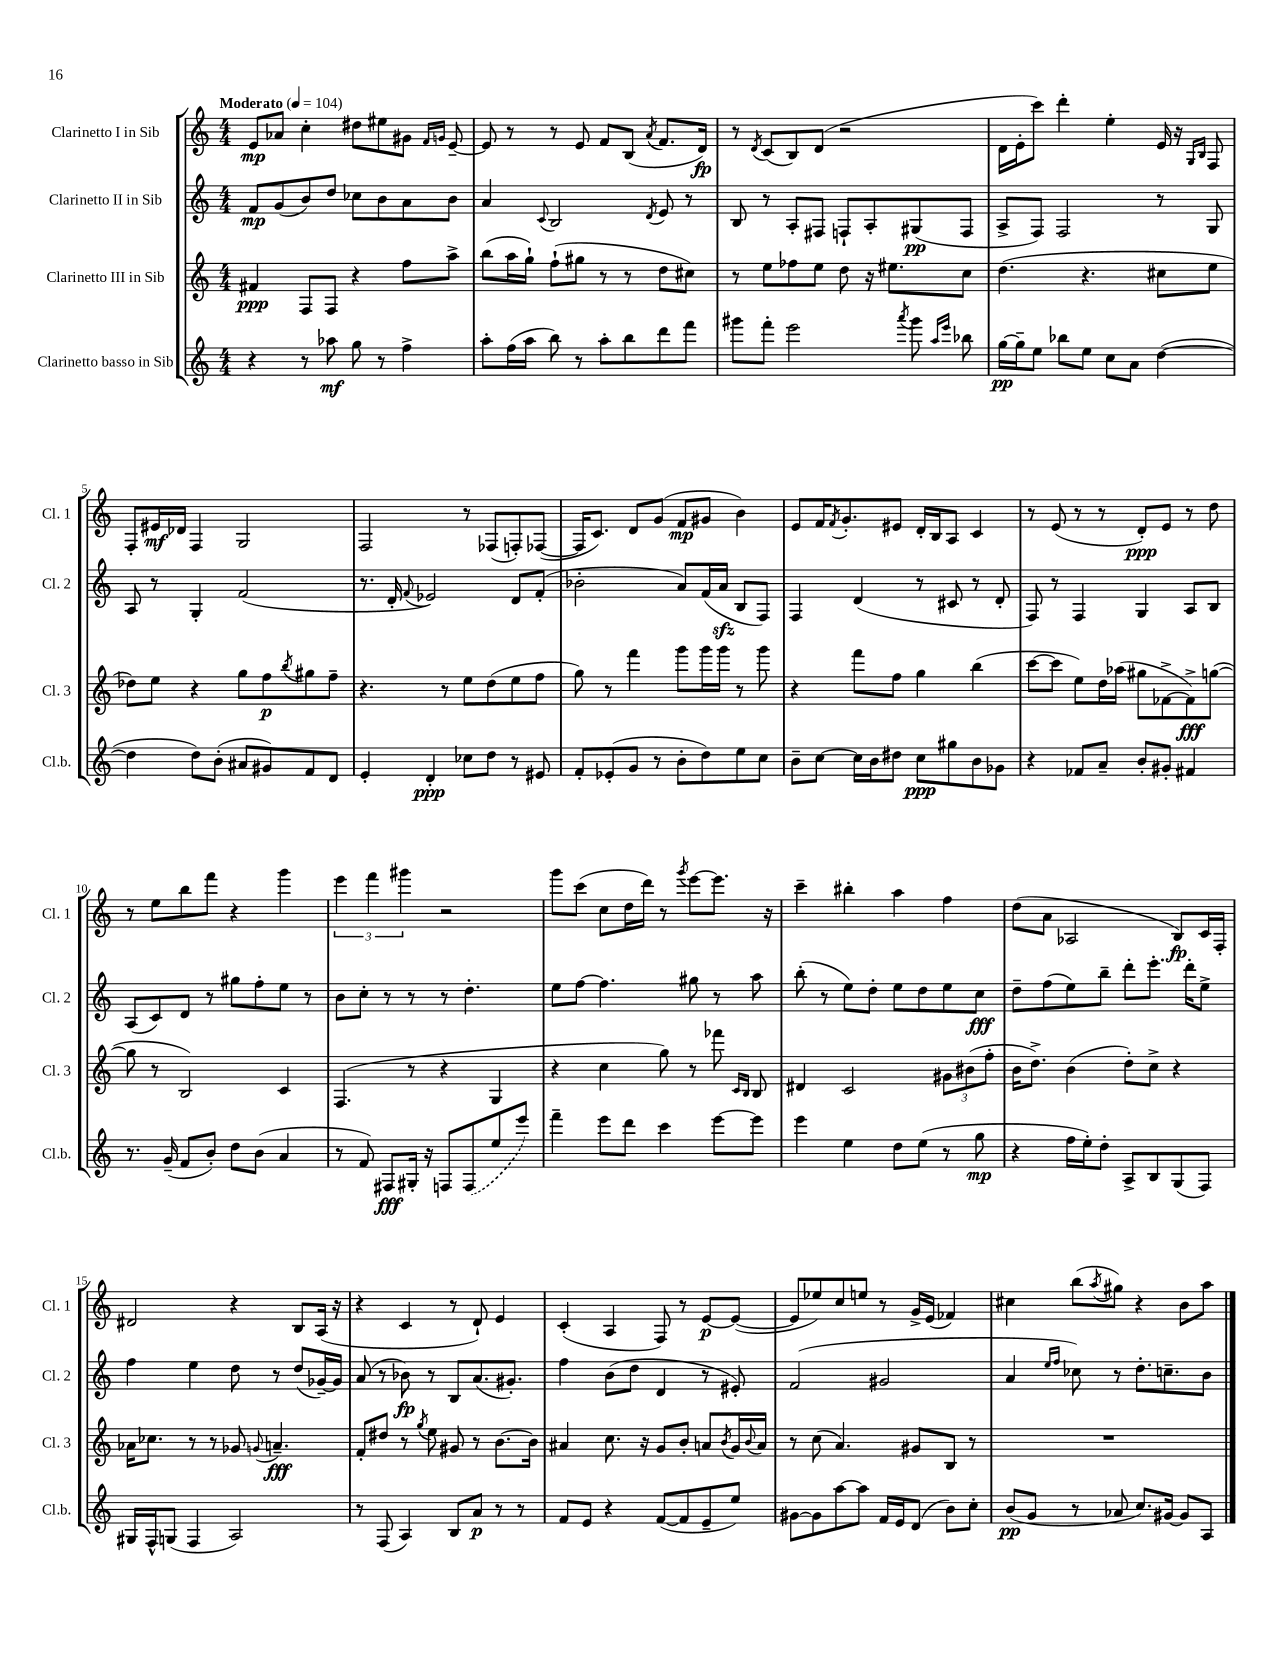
<<
\new StaffGroup <<
\new Staff = "s0" \with { instrumentName = "Clarinetto I in Sib" shortInstrumentName = "Cl. 1" } {
    \clef treble \key c \major \numericTimeSignature \time 4/4 \tempo "Moderato" 4 = 104
    e'8\mp aes'8 c''4-. dis''8 eis''8 gis'8 \grace { f'16 g'16 } e'8~-- |
    e'8 r8 r8 e'8 f'8 b8( \acciaccatura { a'8 } f'8. d'16\fp) |
    r8 \acciaccatura { d'8 } c'8( b8) d'8( r2 |
    d'16 e'16-. c'''8) d'''4-. e''4-. e'16 r16 \grace { g16 b16 } f8 |
    f8-. eis'16\mf des'16 f4 g2 |
    f2 r8 fes8( f8-.) fes8~( |
    fes16 c'8.) d'8 g'8( f'8\mp gis'8 b'4) |
    e'8 f'16 \acciaccatura { f'8 } g'8.-. eis'8 d'16-. b16 a8 c'4 |
    r8 e'8( r8 r8 d'8-.\ppp) e'8 r8 d''8 |
    r8 e''8 b''8 f'''8 r4 g'''4 |
    \tuplet 3/2 { e'''4 f'''4 gis'''4 } r2 |
    g'''8 c'''8( c''8 d''16 d'''16) r8 \acciaccatura { g'''8 } e'''8~ e'''8. r16 |
    c'''4-- bis''4-. a''4 f''4 |
    d''8( a'8 aes2 b8\fp) c'16 f16-. |
    dis'2 r4 b8 a16( r16 |
    r4 c'4 r8 d'8-!) e'4 |
    c'4-.( a4 f8) r8 e'8~\p e'8~( |
    e'8 ees''8) c''8 e''8 r8 g'16-> e'16( fes'4) |
    cis''4 b''8( \acciaccatura { a''8 } gis''8) r4 b'8 a''8 \bar "|." |
}
\new Staff = "s1" \with { instrumentName = "Clarinetto II in Sib" shortInstrumentName = "Cl. 2" } {
    \clef treble \key c \major \numericTimeSignature \time 4/4
    f'8\mp g'8( b'8) d''8 ces''8 b'8 a'8 b'8 |
    a'4 \appoggiatura { c'8 } b2 \acciaccatura { d'8 } e'8 r8 |
    b8 r8 a8-. fis8 f8-! a8-. gis8\pp( f8 |
    a8-> f8) f2 r8 g8 |
    a8 r8 g4-. f'2( |
    r8. d'16-. \appoggiatura { f'8 } ees'2) d'8 f'8-.( |
    bes'2-. a'8) f'16( a'16\sfz b8 f8) |
    f4 d'4( r8 cis'8 r8 d'8-. |
    f8) r8 f4 g4 a8 b8 |
    a8( c'8) d'8 r8 gis''8 f''8-. e''8 r8 |
    b'8 c''8-. r8 r8 r8 d''4.-. |
    e''8 f''8~ f''4. gis''8 r8 a''8 |
    b''8-.( r8 e''8) d''8-. e''8 d''8 e''8 c''8\fff |
    d''8-- f''8( e''8) b''8-- d'''8-. e'''8.-. d'''16-. e''8-> |
    f''4 e''4 d''8 r8 d''8( ges'16~--) ges'16 |
    a'8( r8 bes'8\fp) r8 b8 a'8.( gis'8.-.) |
    f''4 b'8( d''8 d'4 r8 eis'8-.) |
    f'2( gis'2 |
    a'4 \grace { e''16 f''16 } ces''8) r8 d''8.-. c''8.-- b'8 \bar "|." |
}
\new Staff = "s2" \with { instrumentName = "Clarinetto III in Sib" shortInstrumentName = "Cl. 3" } {
    \clef treble \key c \major \numericTimeSignature \time 4/4
    fis'4\ppp f8 f8 r4 f''8 a''8-> |
    b''8( a''16 g''16-!) f''8-!( gis''8 r8 r8 d''8 cis''8) |
    r8 e''8 fes''8 e''8 d''8 r16 eis''8. c''8 |
    d''4.( r4. cis''8 e''8 |
    des''8) e''8 r4 g''8 f''8\p \acciaccatura { b''8 } gis''8 f''8-- |
    r4. r8 e''8 d''8( e''8 f''8 |
    g''8) r8 f'''4 g'''8 g'''16 g'''16 r8 g'''8 |
    r4 f'''8 f''8 g''4 b''4( |
    c'''8~ c'''8 e''8) d''16 aes''16( gis''8 fes'8~-> fes'8->\fff) g''8~( |
    g''8 r8 b2) c'4 |
    f4.( r8 r4 g4 |
    r4 c''4 g''8) r8 fes'''8 \grace { c'16 b16 } b8 |
    dis'4 c'2 \tuplet 3/2 { gis'8 bis'8( f''8-. } |
    b'16 d''8.->) b'4( d''8-.) c''8-> r4 |
    aes'16 ces''8. r8 r8 ges'8 \appoggiatura { g'8 } a'4.--\fff |
    f'8-. dis''8 r8 \acciaccatura { g''8 } e''8 gis'8 r8 b'8.~ b'16 |
    ais'4 c''8. r16 g'8 b'8-. a'8 \acciaccatura { b'8 } g'16 \appoggiatura { b'8 } a'16 |
    r8 c''8( a'4.) gis'8 b8 r8 |
    R1 \bar "|." |
}
\new Staff = "s3" \with { instrumentName = "Clarinetto basso in Sib" shortInstrumentName = "Cl.b." } {
    \clef treble \key c \major \numericTimeSignature \time 4/4
    r4 r8 aes''8\mf g''8 r8 f''4-> |
    a''8-. f''16( a''16 b''8) r8 a''8-. b''8 d'''8 f'''8 |
    gis'''8 f'''8-. e'''2 \acciaccatura { a'''8 } gis'''8 \grace { a''16 e'''16 } bes''8 |
    g''16~\pp g''16-- e''8 bes''8 e''8 c''8 a'8 d''4~( |
    d''4 d''8) b'8-.( ais'8 gis'8) f'8 d'8 |
    e'4-. d'4-.\ppp ces''8 d''8 r8 eis'8 |
    f'8-. ees'8-.( g'8 r8 b'8-. d''8) e''8 c''8 |
    b'8-- c''8~ c''16 b'16 dis''8 c''8\ppp gis''8 b'8 ges'8 |
    r4 fes'8 a'8-- b'8-. gis'8-. fis'4 |
    r8. g'16--( f'8 b'8-.) d''8 b'8( a'4 |
    r8 f'8) fis8\fff gis16-. r16 f8 \once \slurDashed f8( e''8 e'''8) |
    f'''4-- e'''8 d'''8 c'''4 e'''8~ e'''8 |
    e'''4 e''4 d''8 e''8( r8 g''8\mp |
    r4 f''16 e''16-.) d''8-. a8-> b8 g8( f8) |
    gis16 f16-^ g8( f4 a2) |
    r8 f8( a4) b8 a'8\p r8 r8 |
    f'8 e'8 r4 f'8~( f'8 e'8-- e''8) |
    gis'8~ gis'8 a''8~ a''8 f'16 e'16 d'8( b'8) c''8-. |
    b'8\pp( g'8 r8 aes'8 c''8.) gis'16~ gis'8 a8 \bar "|." |
}
>>
>>
